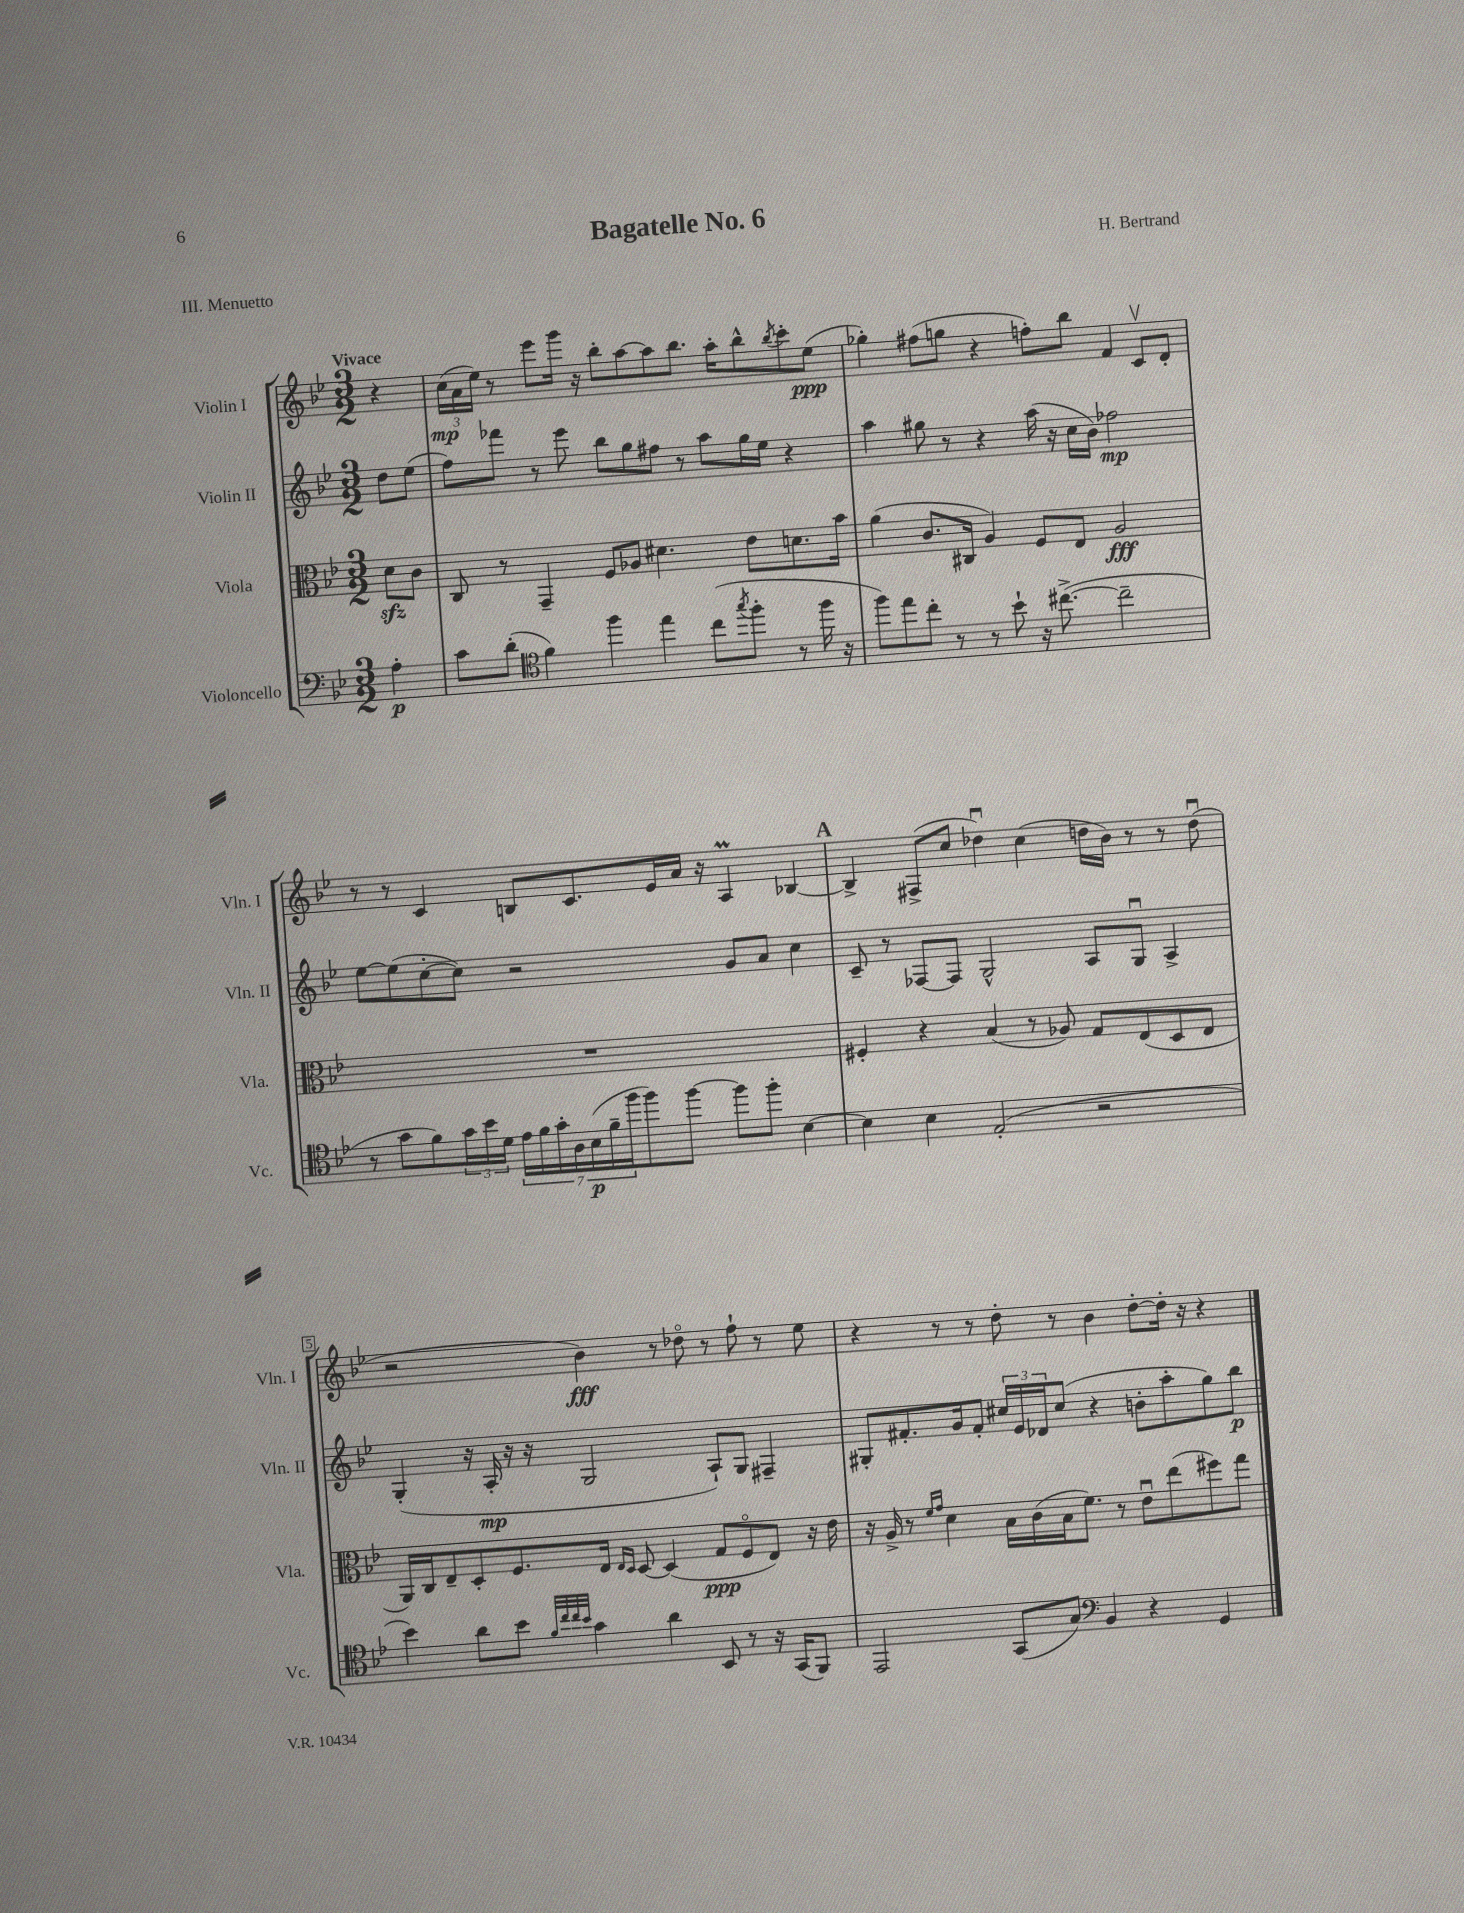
\header { title = "Bagatelle No. 6" composer = "H. Bertrand" piece = "III. Menuetto" }
<<
\new StaffGroup <<
\new Staff = "s0" \with { instrumentName = "Violin I" shortInstrumentName = "Vln. I" } {
    \clef treble \key bes \major \numericTimeSignature \time 3/2 \partial 4 \tempo "Vivace"
    r4 |
    \tuplet 3/2 { c''16\mp( a'16 ees''16) } r8 ees'''8 g'''16 r16 bes''8-. a''8~ a''8 bes''8. a''16-. bes''8-^ \acciaccatura { bes''8 } c'''8-. ees''8\ppp( |
    ges''4-.) fis''8( g''8 r4 f''8-.) bes''8 f'4 c'8\upbow d'8-. |
    r8 r8 c'4 b8 c'8. ees'16 a'16 r16 a4\prall bes4~ |
    \mark \markup { \bold "A" } bes4-> fis8->( c''8 des''4\downbow) c''4( d''16 bes'16) r8 r8 d''8\downbow( |
    r2 bes'4\fff) r8 des''8\flageolet r8 f''8-! r8 ees''8 |
    r4 r8 r8 d''8-. r8 bes'4 d''8~-. d''16-. r16 r4 \bar "|." |
}
\new Staff = "s1" \with { instrumentName = "Violin II" shortInstrumentName = "Vln. II" } {
    \clef treble \key bes \major \numericTimeSignature \time 3/2 \partial 4
    d''8 ees''8( |
    f''8) fes'''8 r8 ees'''8 bes''8 g''8 fis''8 r8 a''8 g''16 ees''16 r4 |
    a''4 gis''8 r8 r4 a''16( r16 c''16 bes'16) fes''2\mp |
    ees''8~ ees''8( c''8~-. c''8) r2 g'8 a'8 c''4 |
    \mark \markup { \bold "A" } c'8-- r8 fes8~ fes8 g2-^ a8 g8\downbow a4-> |
    g4-.( r16 a16-.\mp r16 r16 g2 a8-!) g8 fis4-- |
    gis8-. fis'8.-. g'16 fis'8-. \tuplet 3/2 { cis''16 ees'16 des'16 } cis''8( r4 b'8-. a''8-. g''8) bes''8\p \bar "|." |
}
\new Staff = "s2" \with { instrumentName = "Viola" shortInstrumentName = "Vla." } {
    \clef alto \key bes \major \numericTimeSignature \time 3/2 \partial 4
    d'8\sfz c'8 |
    c8 r8 g,4-- f8 aes8 dis'4. ees'8 d'8. bes'16 |
    a'4( c'8. cis16 a4) f8 ees8 a2\fff |
    R1. |
    \mark \markup { \bold "A" } fis4-. r4 bes4( r8 aes8) g8 ees8( d8 ees8 |
    a,16) c16 ees8-- d8-. f8. ees16 \grace { ees16 d16 } d8~ d4( g8\ppp f8\flageolet ees8) r16 ees'16 |
    r16 a16-> r8 \grace { f'16 g'16 } d'4 bes16 c'16( bes16 f'8.) r8 ees'8\downbow ees''8( fis''8) g''8 \bar "|." |
}
\new Staff = "s3" \with { instrumentName = "Violoncello" shortInstrumentName = "Vc." } {
    \clef bass \key bes \major \numericTimeSignature \time 3/2 \partial 4
    a4-.\p |
    c'8 d'8-.( \clef tenor f'4) f''4 ees''4 c''8( \acciaccatura { g''8 } f''8-. r8 f''16 r16 |
    f''8) ees''8 c''8-. r8 r8 bes'8-! r16 cis''8.~->( cis''2-- |
    r8 g'8 f'8) \tuplet 3/2 { g'16 bes'16 d'16 } \tuplet 7/4 { ees'16 f'16 g'16-. a16 bes16\p( f'16-- f''16 } f''8) f''8~ f''8 f''8-. bes4~ |
    \mark \markup { \bold "A" } bes4 bes4 ees2-.( r2 |
    bes'4) a'8 bes'8 \grace { f'32 c''32 c''32 bes'32 } g'4 a'4 bes,8 r8 r16 g,16( f,8) |
    ees,2 g,8( g8) \clef bass bes,4 r4 g,4 \bar "|." |
}
>>
>>
\layout { \context { \Score \override BarNumber.break-visibility = ##(#f #t #t) barNumberVisibility = #(every-nth-bar-number-visible 5) \override BarNumber.stencil = #(make-stencil-boxer 0.1 0.3 ly:text-interface::print) } }
